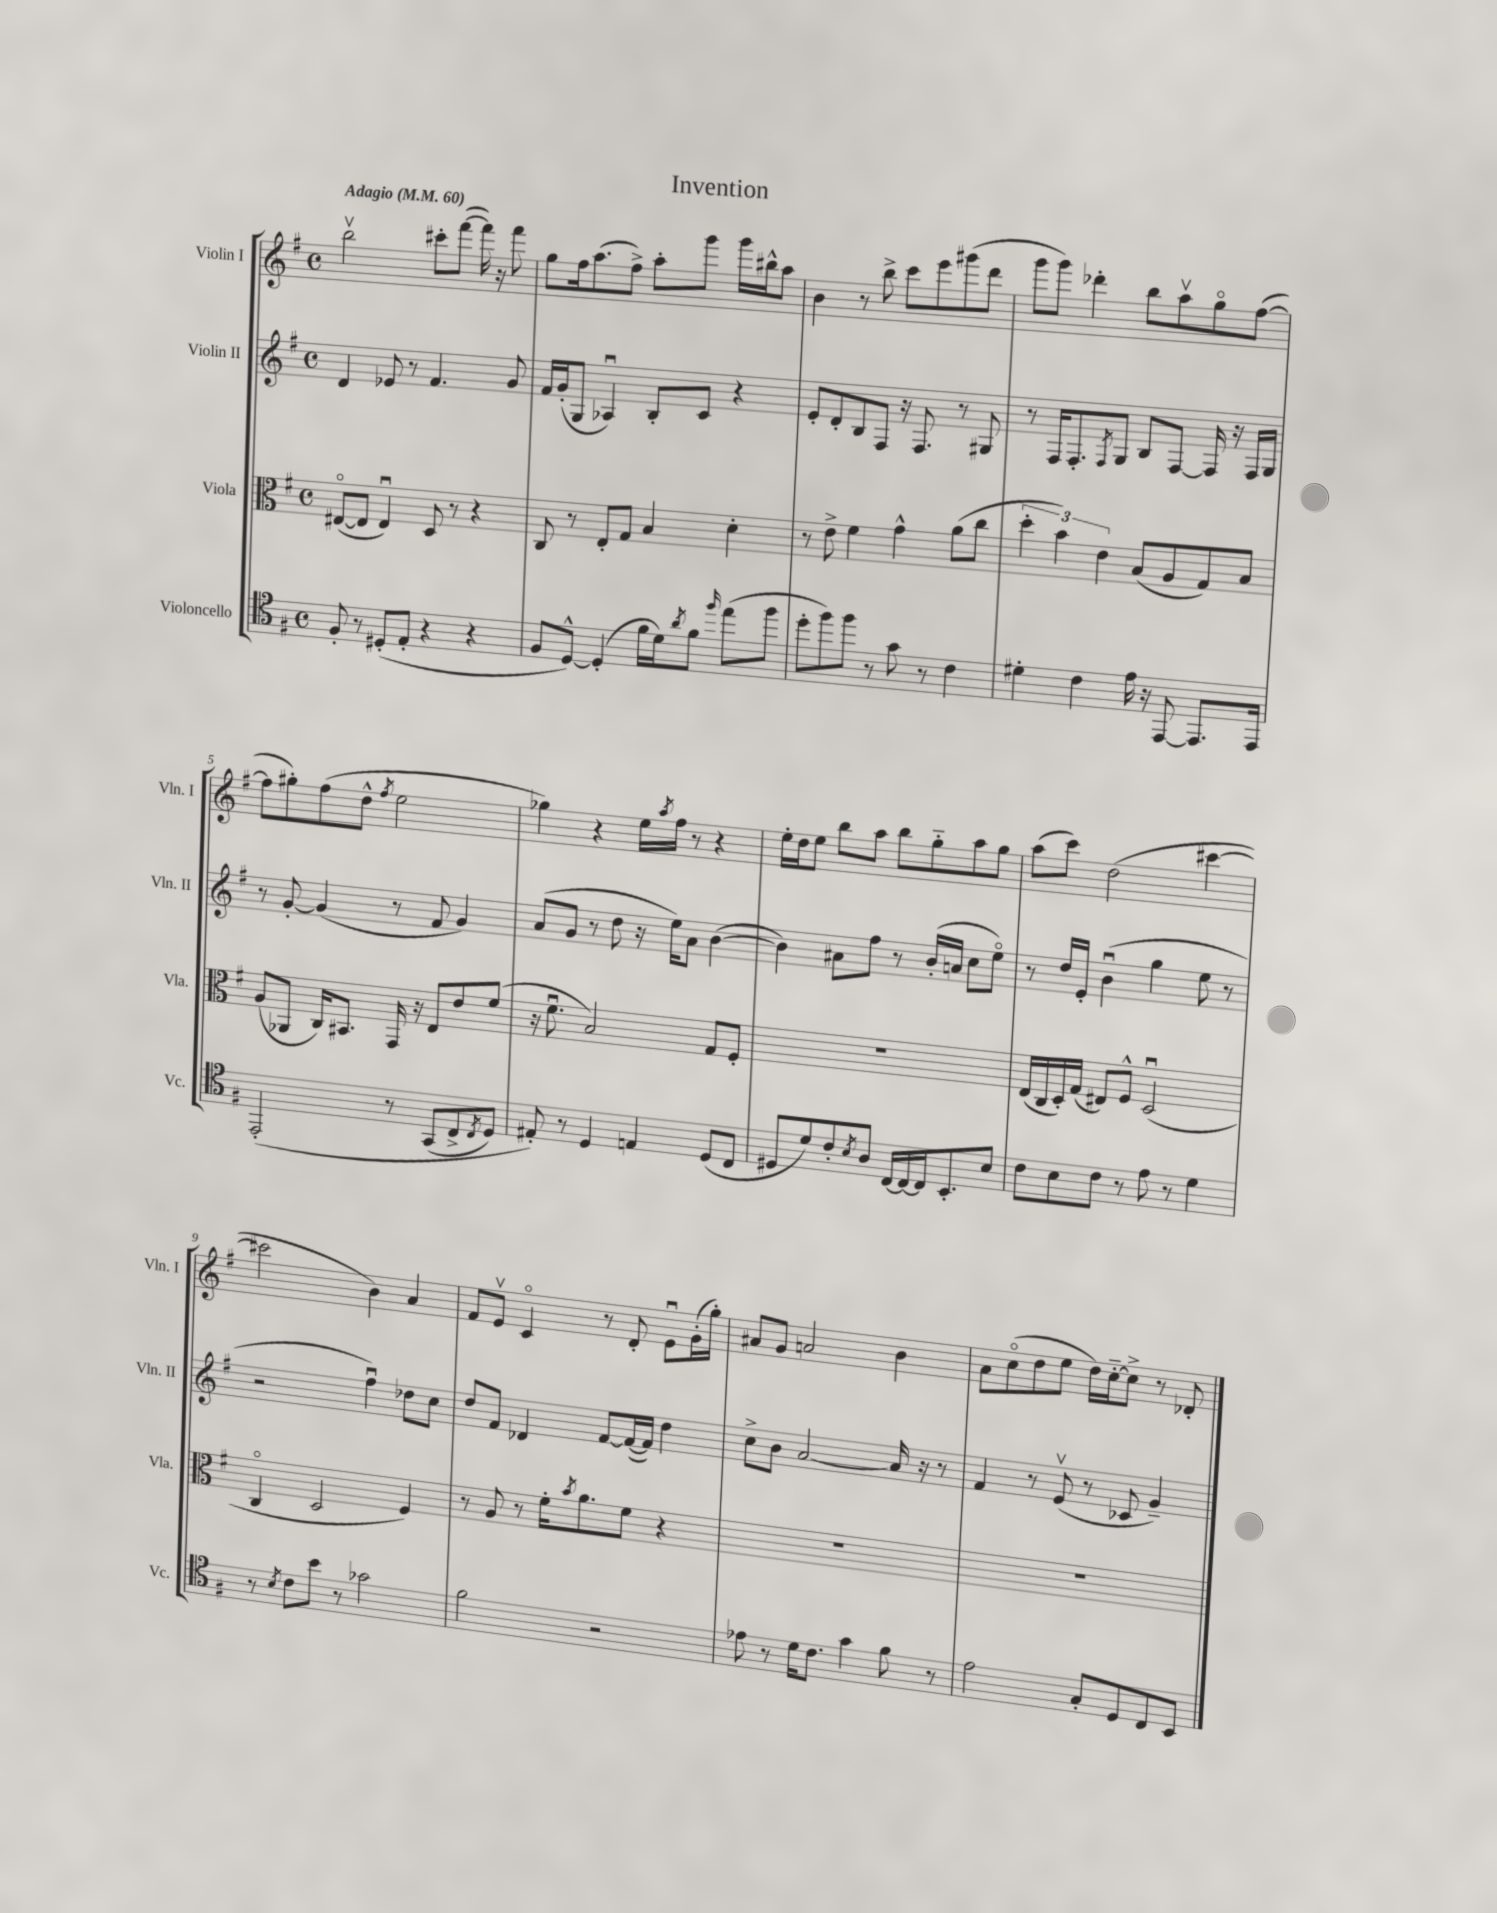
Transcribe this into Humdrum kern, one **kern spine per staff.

**kern	**kern	**kern	**kern
*part4	*part3	*part2	*part1
*staff4	*staff3	*staff2	*staff1
*I"Violoncello	*I"Viola	*I"Violin II	*I"Violin I
*I'Vc.	*I'Vla.	*I'Vln. II	*I'Vln. I
*clefC4	*clefC3	*clefG2	*clefG2
*k[f#]	*k[f#]	*k[f#]	*k[f#]
*M4/4	*M4/4	*M4/4	*M4/4
*met(c)	*met(c)	*met(c)	*met(c)
*MM60	*MM60	*MM60	*MM60
=1	=1	=1	=1
!	!	!	!LO:TX:a:B:t=Adagio
8F#'/	([8E#X/L	4d/	2bbv\
8r	8E#/J]	.	.
(8D#X'/L	4E#u/)	8e-X/	.
8E'/J	.	8r	.
4r	8D/	4.f#/	8ccc#X'\L
.	8r	.	([8fff#\J
4r	4r	.	16fff#\])
.	.	.	16r
.	.	8g/	8fff#\
=2	=2	=2	=2
8F#/L	8C/	16f#/LL	8gg\L
.	.	(16g'/J	.
[8D^^/J)	8r	8G/J	16ff#\k
.	.	.	(8.aa\
(4D'/]	8E'/L	4A-Xu/)	.
.	8G/J	.	8ff#^\J)
16f#\LL	4B/	8B'/L	8aa'\L
16d\J)	.	.	.
8qa/	.	.	.
8f#\J	.	8c/J	8ggg\J
16qqff#/	.	.	.
(8ee\L	4d'\	4r	16ggg\LL
.	.	.	16bb#X^^\J
8ff#\J	.	.	8aa\J
=3	=3	=3	=3
8dd'\L	8r	8e'/L	4b\
8ff#\)	8e^\	8d'/	.
8ff#\J	4f#\	8B/	8r
8r	.	8F#/J	8bb^\
8g\	4g^^\	16r	8ccc\L
.	.	8.F#/	.
8r	.	.	8eee\
4c\	(8a\L	8r	(8ggg#X\
.	8cc\J	8G#X/	8ddd\J
=4	=4	=4	=4
4d#X'\	6dd'\	8r	8ggg\L
.	.	16F#/KL	8ggg\J)
.	6b\)	.	.
.	.	8.F#'/	.
4c\	.	.	4ddd-X'\
.	6e\	.	.
.	.	8qF#/	.
.	.	8G/J	.
16e\	(8B/L	8B/L	8bb\L
16r	.	.	.
[8EE/	8A/	[8F#/J	8aav\
8.EE/L]	8G/)	16F#/]	8gg\
.	.	16r	.
.	8B/J	16F#/LL	([8ff#\J
16EE/Jk	.	16G/JJ	.
!!LO:LB:g=z
=5	=5	=5	=5
(2EE'/	(8A/L	8r	8ff#\L]
.	8AA-X/J	[8g'/	8gg#X'\)
.	16C/KL)	(4g/]	(8ff#\
.	8.BB#X/J	.	.
.	.	.	8dd^^\J
.	.	.	8qff#/
8r	16GG/	8r	2ee\
.	16r	.	.
(8GG/L	8E/L	8f#/	.
8C^/	8e/	4g/)	.
8qC/	.	.	.
8D/J)	(8f#/J	.	.
=6	=6	=6	=6
8E#X'/)	16r	(8a/L	4gg-X\)
.	8.f#u\	.	.
8r	.	8g/J	.
4D/	2B/)	8r	4r
.	.	8dd\	.
4En/	.	16r	16ee\LL
.	.	.	8qaa/
.	.	16ee\KL)	16ff#\JJ
.	.	8a\J	8r
(8D/L	8G/L	([4b\	4r
8C/J	8F#'/J	.	.
=7	=7	=7	=7
8D#X/L	1r	4b\])	16ee'\LL
.	.	.	16dd\J
8d/)	.	.	8ee\J
8c'/	.	8a#X\L	8bb\L
8qB/	.	.	.
8A/J	.	8ff#\J	8aa\J
[16C/LL	.	8r	8bb\L
16C/_	.	.	.
16C/J]	.	(16b'/LL	8gg\
8.BB'/	.	16an/JJ	.
.	.	8cc\L	8aa\
8B/J	.	8ee\J)	8gg\J
=8	=8	=8	=8
8c\L	(16E/LL	8r	(8aa\L
.	16C/	.	.
8B\	16D'/)	16dd/LL	8ccc\J)
.	(16G/JJ	16e'/JJ	.
8c\J	8E#X/L)	(4bu\	(2dd\
8r	8F#^^/J	.	.
8e\	(2Du/	4gg\	.
8r	.	.	.
4d\	.	8ee\	[4ccc#X\
.	.	8r	.
!!LO:LB:g=z
=9	=9	=9	=9
8r	4C/	2r	2ccc#X\]
8qB/	.	.	.
8c\L	.	.	.
8b\J	2D/	.	.
8r	.	.	.
2g-X\	.	4ff#u\)	4b\)
.	4F#/)	8dd-X\L	4a/
.	.	8cc\J	.
=10	=10	=10	=10
2f#\	8r	8dd/L	8f#/L
.	8A/	8f#/J	8ev/J
.	8r	4d-X/	4c/
.	16f#'\KL	.	.
.	8qb/	.	.
.	8.a\	.	.
2r	.	[8f#/L	8r
.	8f#\J	(16f#/L_	8d'/
.	.	16f#/JJ])	.
.	4r	4dd\	8eu\L
.	.	.	(16g'\L
.	.	.	16gg'\JJ)
=11	=11	=11	=11
8e-X\	1r	8cc^\L	8a#X/L
8r	.	8b\J	8g/J
16d\KL	.	[2a/	2an/
8.c\J	.	.	.
4g\	.	.	.
8f#\	.	16a/]	4b\
.	.	16r	.
8r	.	8r	.
=12	=12	=12	=12
2e\	1r	4f#/	8a\L
.	.	.	(8cc\
.	.	8r	8dd\
.	.	(8ev/	8ee\J
8G'/L	.	8r	16dd\LL)
.	.	.	[16cc\J
8D/	.	8c-X/	8cc^\J]
8C/	.	4g~/)	8r
8BB/J	.	.	8d-X'/
==	==	==	==
*-	*-	*-	*-
